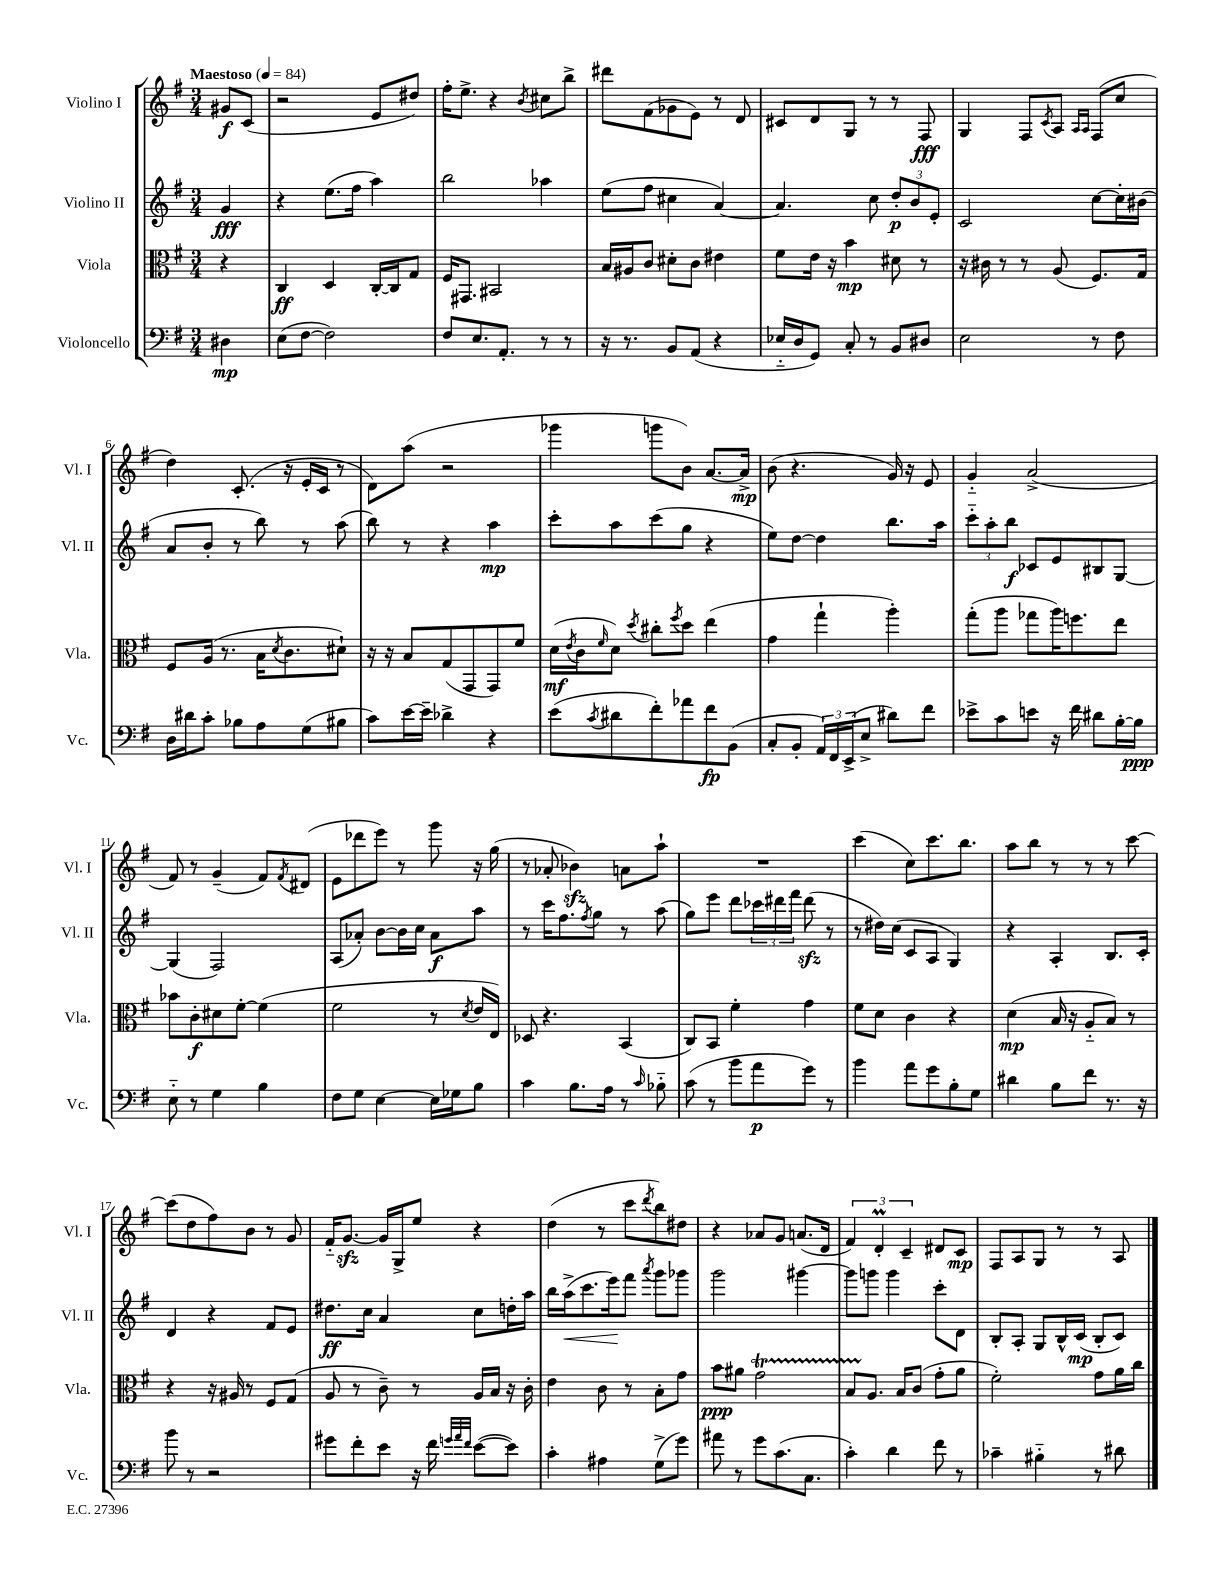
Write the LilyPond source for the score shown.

<<
\new StaffGroup <<
\new Staff = "s0" \with { instrumentName = "Violino I" shortInstrumentName = "Vl. I" } {
    \clef treble \key g \major \numericTimeSignature \time 3/4 \partial 4 \tempo "Maestoso" 4 = 84
    gis'8\f c'8( |
    r2 e'8 dis''8) |
    fis''16-. e''8.-> r4 \acciaccatura { b'8 } cis''8 b''8-> |
    dis'''8 fis'8( ges'8 e'8) r8 d'8 |
    cis'8 d'8 g8 r8 r8 fis8\fff |
    g4 fis8 \acciaccatura { c'8 } a8 \grace { a16 a16 } fis8( c''8 |
    d''4) c'8.-.( r16 e'16-. c'16 r8 |
    d'8) a''8( r2 |
    ges'''4 g'''8 b'8) a'8.~ a'16->\mp |
    b'8( r4. g'16) r16 e'8 |
    g'4-_ a'2->( |
    fis'8) r8 g'4--( fis'8) \acciaccatura { fis'8 } dis'8( |
    e'8 des'''8 e'''8) r8 g'''8 r16 g''16( |
    r8 aes'8-. bes'4\sfz) a'8 a''8-! |
    R2. |
    c'''4( c''8) c'''8. b''8. |
    a''8 b''8 r8 r8 r8 c'''8~ |
    c'''8( d''8 fis''8) b'8 r8 g'8 |
    fis'16-_ g'8.~\sfz g'16 g16-> e''8 r4 |
    d''4( r8 c'''8 \acciaccatura { d'''8 } b''8) dis''8 |
    r4 aes'8 g'8 a'8.( d'16 |
    \tuplet 3/2 { fis'4) d'4-.\prall c'4-- } dis'8 c'8\mp |
    fis8 a8 g8 r8 r8 a8 \bar "|." |
}
\new Staff = "s1" \with { instrumentName = "Violino II" shortInstrumentName = "Vl. II" } {
    \clef treble \key g \major \numericTimeSignature \time 3/4 \partial 4
    g'4\fff |
    r4 e''8.( fis''16 a''4) |
    b''2 aes''4 |
    e''8( fis''8 cis''4 a'4~) |
    a'4. c''8 \tuplet 3/2 { d''8-.\p b'8 e'8-. } |
    c'2 c''8~ c''16-. bis'16( |
    a'8 b'8-. r8 b''8) r8 a''8( |
    b''8) r8 r4 a''4\mp |
    c'''8-. a''8 c'''8( g''8 r4 |
    e''8) d''8~ d''4 b''8. a''16 |
    \tuplet 3/2 { c'''8-_ a''8-. b''8\f } ces'8 e'8 bis8 g8~ |
    g4( fis2) |
    a8( aes'8-.) b'8~ b'16 c''16 aes'8\f a''8 |
    r8 c'''16 fis''8. \acciaccatura { fis''8 } g''8 r8 a''8( |
    g''8) e'''8 d'''8 \tuplet 3/2 { ces'''16 dis'''16 fis'''16 } dis'''8\sfz( r8 |
    r8 dis''16) c''16( c'8 a8 g4) |
    r4 a4-. b8. c'16-. |
    d'4 r4 fis'8 e'8 |
    dis''8.\ff c''16 a'4 c''8 d''16-. a''16 |
    b''16 a''16->\<( c'''8. e'''16\!) fis'''8 \acciaccatura { a'''8 } g'''8 ges'''8 |
    g'''2 gis'''4~ |
    gis'''8 g'''8 g'''4 c'''8-. d'8 |
    b8-. a8-. g8 b16-^ c'16\mp( b8-. c'8) \bar "|." |
}
\new Staff = "s2" \with { instrumentName = "Viola" shortInstrumentName = "Vla." } {
    \clef alto \key g \major \numericTimeSignature \time 3/4 \partial 4
    r4 |
    c4\ff d4 c16~-. c16 g8 |
    fis16 gis,8. bis,2 |
    b16 ais16 c'8 dis'8-. c'8 eis'4 |
    fis'8 e'16 r16 b'4\mp dis'8 r8 |
    r16 cis'16 r8 r8 a8( fis8.) g16 |
    fis8 a16( r8. b16 \acciaccatura { d'8 } c'8. dis'8-!) |
    r16 r16 b8 g8( g,8 g,8) fis'8 |
    d'16\mf( \acciaccatura { e'8 } c'16 \grace { fis'16 } d'8) \acciaccatura { d''8 } cis''8-. \acciaccatura { fis''8 } d''8 e''4( |
    g'4 g''4-! a''4-.) |
    g''8-.( a''8 ges''8 a''16) f''8. e''8 |
    bes'8 c'8-.\f dis'8 fis'8~-. fis'4( |
    fis'2 r8 \acciaccatura { d'8 } e'16 e16) |
    des8 r4. b,4( |
    c8) b,8 fis'4-. g'4 |
    fis'8 d'8 c'4 r4 |
    d'4\mp( b16 r16 a8-_ b8) r8 |
    r4 r16 ais16 r8 fis8 g8( |
    a8 r8 c'8--) r8 a16 b16 r16 c'16-. |
    e'4 c'8 r8 b8-. g'8 |
    b'8\ppp ais'8 g'2\startTrillSpan |
    b8 a8.\stopTrillSpan b16 c'8( g'8-. a'8 |
    fis'2-.) g'8 a'16 c''16 \bar "|." |
}
\new Staff = "s3" \with { instrumentName = "Violoncello" shortInstrumentName = "Vc." } {
    \clef bass \key g \major \numericTimeSignature \time 3/4 \partial 4
    dis4\mp |
    e8( fis8~ fis2) |
    fis8 e8. a,8.-. r8 r8 |
    r16 r8. b,8 a,8( r4 |
    ees16-_ d16 g,8) c8-. r8 b,8 dis8 |
    e2 r8 fis8 |
    d16 dis'16 c'8-. bes8 a8 g8( bis8 |
    c'8) e'16~ e'16-- des'4-> r4 |
    e'8( \acciaccatura { c'8 } dis'8 fis'8-.) aes'8 fis'8\fp b,8( |
    c8-. b,8-. \tuplet 3/2 { a,16) fis,16 e,16->( } e8-> dis'8) fis'8 |
    ees'8-> c'8 e'8 r16 fis'16 dis'8 b16~-. b16\ppp |
    e8-_ r8 g4 b4 |
    fis8 g8 e4~ e16 ges16 b8 |
    c'4 b8. a16 r8 \grace { c'16 } bes8-_ |
    c'8( r8 b'8 a'8\p g'8) r8 |
    b'4 a'8 g'8 b8-. g8 |
    dis'4 b8 fis'8 r8. r16 |
    b'8 r8 r2 |
    gis'8 fis'8-. e'8 r16 fis'16 \grace { g'32 a'32 fis'32 } e'8~( e'8) |
    c'4-. ais4 g8->( g'8) |
    ais'8 r8 g'8 c'8.( c8. |
    c'4-.) d'4 fis'8 r8 |
    ces'4-- bis4-_ r8 dis'8 \bar "|." |
}
>>
>>
